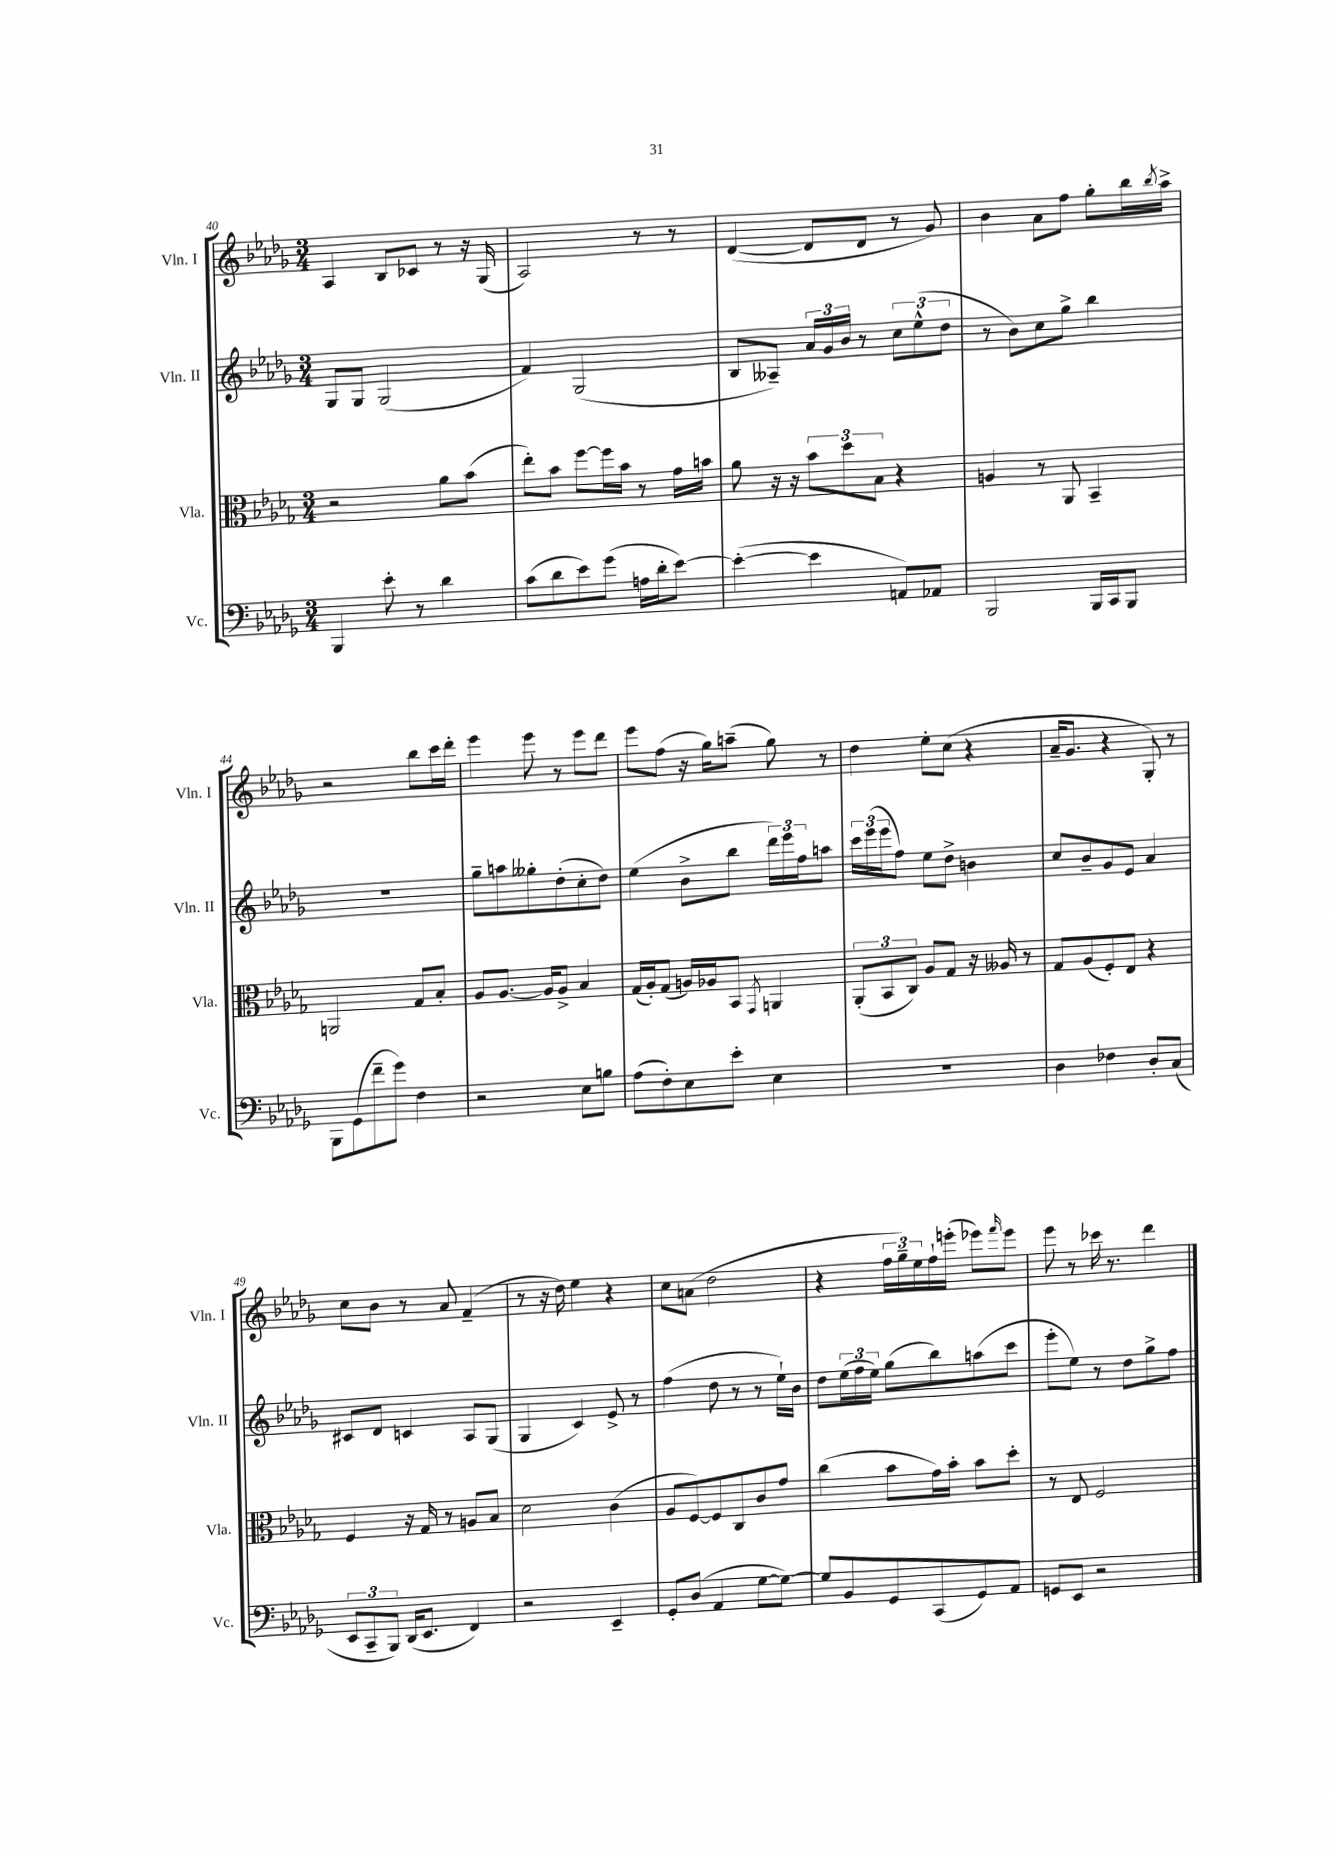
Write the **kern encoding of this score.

**kern	**kern	**kern	**kern
*staff4	*staff3	*staff2	*staff1
*clefF4	*clefC3	*clefG2	*clefG2
*k[b-e-a-d-g-]	*k[b-e-a-d-g-]	*k[b-e-a-d-g-]	*k[b-e-a-d-g-]
*M3/4	*M3/4	*M3/4	*M3/4
4BBB-	2r	8G-	4A-
.	.	8G-	.
8e-'	.	(2G-	8B-
8r	.	.	8c-
4d-	8a-	.	8r
.	(8b-	.	16r
.	.	.	(16G-
=	=	=	=
(8c	8ee-')	4f)	2A-)
8d-	8b-	.	.
8e-)	[8ff	(2G-	.
(8g-	16ff]	.	.
.	16b-	.	.
16A	8r	.	8r
16d-'	.	.	.
[8e-)	16g-	.	8r
.	16b	.	.
=	=	=	=
(4e-'_	8a-	8B-	([4d-
.	16r	8A--~)	.
.	16r	.	.
4e-]	12b-	24a-	8d-]
.	.	24g-	.
.	12dd-	24b-	.
.	.	8r	8d-
.	12B-	.	.
8AA)	4r	12cc	8r
.	.	(12ee-^^	.
8AA-	.	.	8g-)
.	.	12dd-	.
=	=	=	=
2BBB-	4A	8r	4b-
.	.	8b-)	.
.	8r	8cc	8a-
.	8AA-	8gg-^	8ff
16BBB-	4BB-~	4bb-	8gg-'
16CC	.	.	.
8BBB-	.	.	16bb-
.	.	.	8qbb-
.	.	.	16aa-^
=	=	=	=
8BBB-	2AA	2.r	2r
(8GG-	.	.	.
8f~	.	.	.
8g-)	.	.	.
4F	8G-	.	8bb-
.	8B-'	.	16ccc
.	.	.	16ddd-'
=	=	=	=
2r	8A-	8gg-~	4eee-
.	[8.A-	8aa	.
.	.	8gg--'	8eee-
.	16A-]	.	.
.	8A-^	(8dd-'	8r
8E-	4B-	8cc'	8eee-
8B	.	8dd-)	8ddd-
=	=	=	=
(8A-	(16G-	(4ee-	8eee-
.	16A-')	.	.
8F')	(8G-	.	(8ff
8E-	16A)	8b-^	16r
.	16A-	.	16gg-)
8e-'	8BB-	8bb-	(8aa~
.	8qGG-	.	.
4E-	4AA	24ddd-)	8gg-)
.	.	24eee-	.
.	.	24ff	.
.	.	8aa	8r
=	=	=	=
2.r	(12AA-'	24ccc	4dd-
.	.	(24eee-	.
.	12BB-	24eee-	.
.	.	8ff)	.
.	12C)	.	.
.	8A-	8ee-	8ee-'
.	8G-	8dd-^	(8cc
.	16r	4b	4r
.	16A--	.	.
.	8r	.	.
=	=	=	=
4D-	8G-	8cc	16a-~
.	.	.	8.g-
.	(8A-	8b-~	.
4F-	8F')	8g-	4r
.	8E-	8e-	.
8D-'	4r	4a-	8G-')
(8C	.	.	8r
=	=	=	=
12EE-	4F	8c#	8cc
12CC~	.	.	.
.	.	8d-	8b-
12BBB-)	.	.	.
(16DD-	16r	4c	8r
8.EE-	16G-	.	.
.	8r	.	8a-
4FF)	8A	8A-	(4f~
.	8B-	(8G-	.
=	=	=	=
2r	2d-	4G-	8r
.	.	.	16r
.	.	.	16dd-)
.	.	4c)	4ee-
4EE-~	(4c	8e-^	4r
.	.	8r	.
=	=	=	=
8GG-'	8A-	(4ff	8cc
(8D-	[8F)	.	(8a
4AA-	8F]	8dd-	2dd-
.	8C	8r	.
[8G-	8c	8r	.
8G-_)	8g-	16ee-`)	.
.	.	16b-	.
=	=	=	=
8G-]	(4cc	8dd-	4r
8BB-	.	(24ee-	.
.	.	24ff	.
.	.	24ee-)	.
8GG-	8b-	(8gg-	24ff
.	.	.	24gg-~)
.	.	.	24ee-
(8CC	16g-)	8bb-)	16ff`
.	16b-'	.	(16eee'
8GG-)	8b-	(8aa	8eee-)
.	.	.	16qqfff
8AA-	8dd-'	8ccc	8eee-
=	=	=	=
8GG	8r	8eee-'	8eee-
8EE-	8E-	8ee-)	8r
2r	2F	8r	16ccc-
.	.	.	8.r
.	.	8dd-	.
.	.	8gg-^	4ddd-
.	.	8ff	.
==	==	==	==
*-	*-	*-	*-
